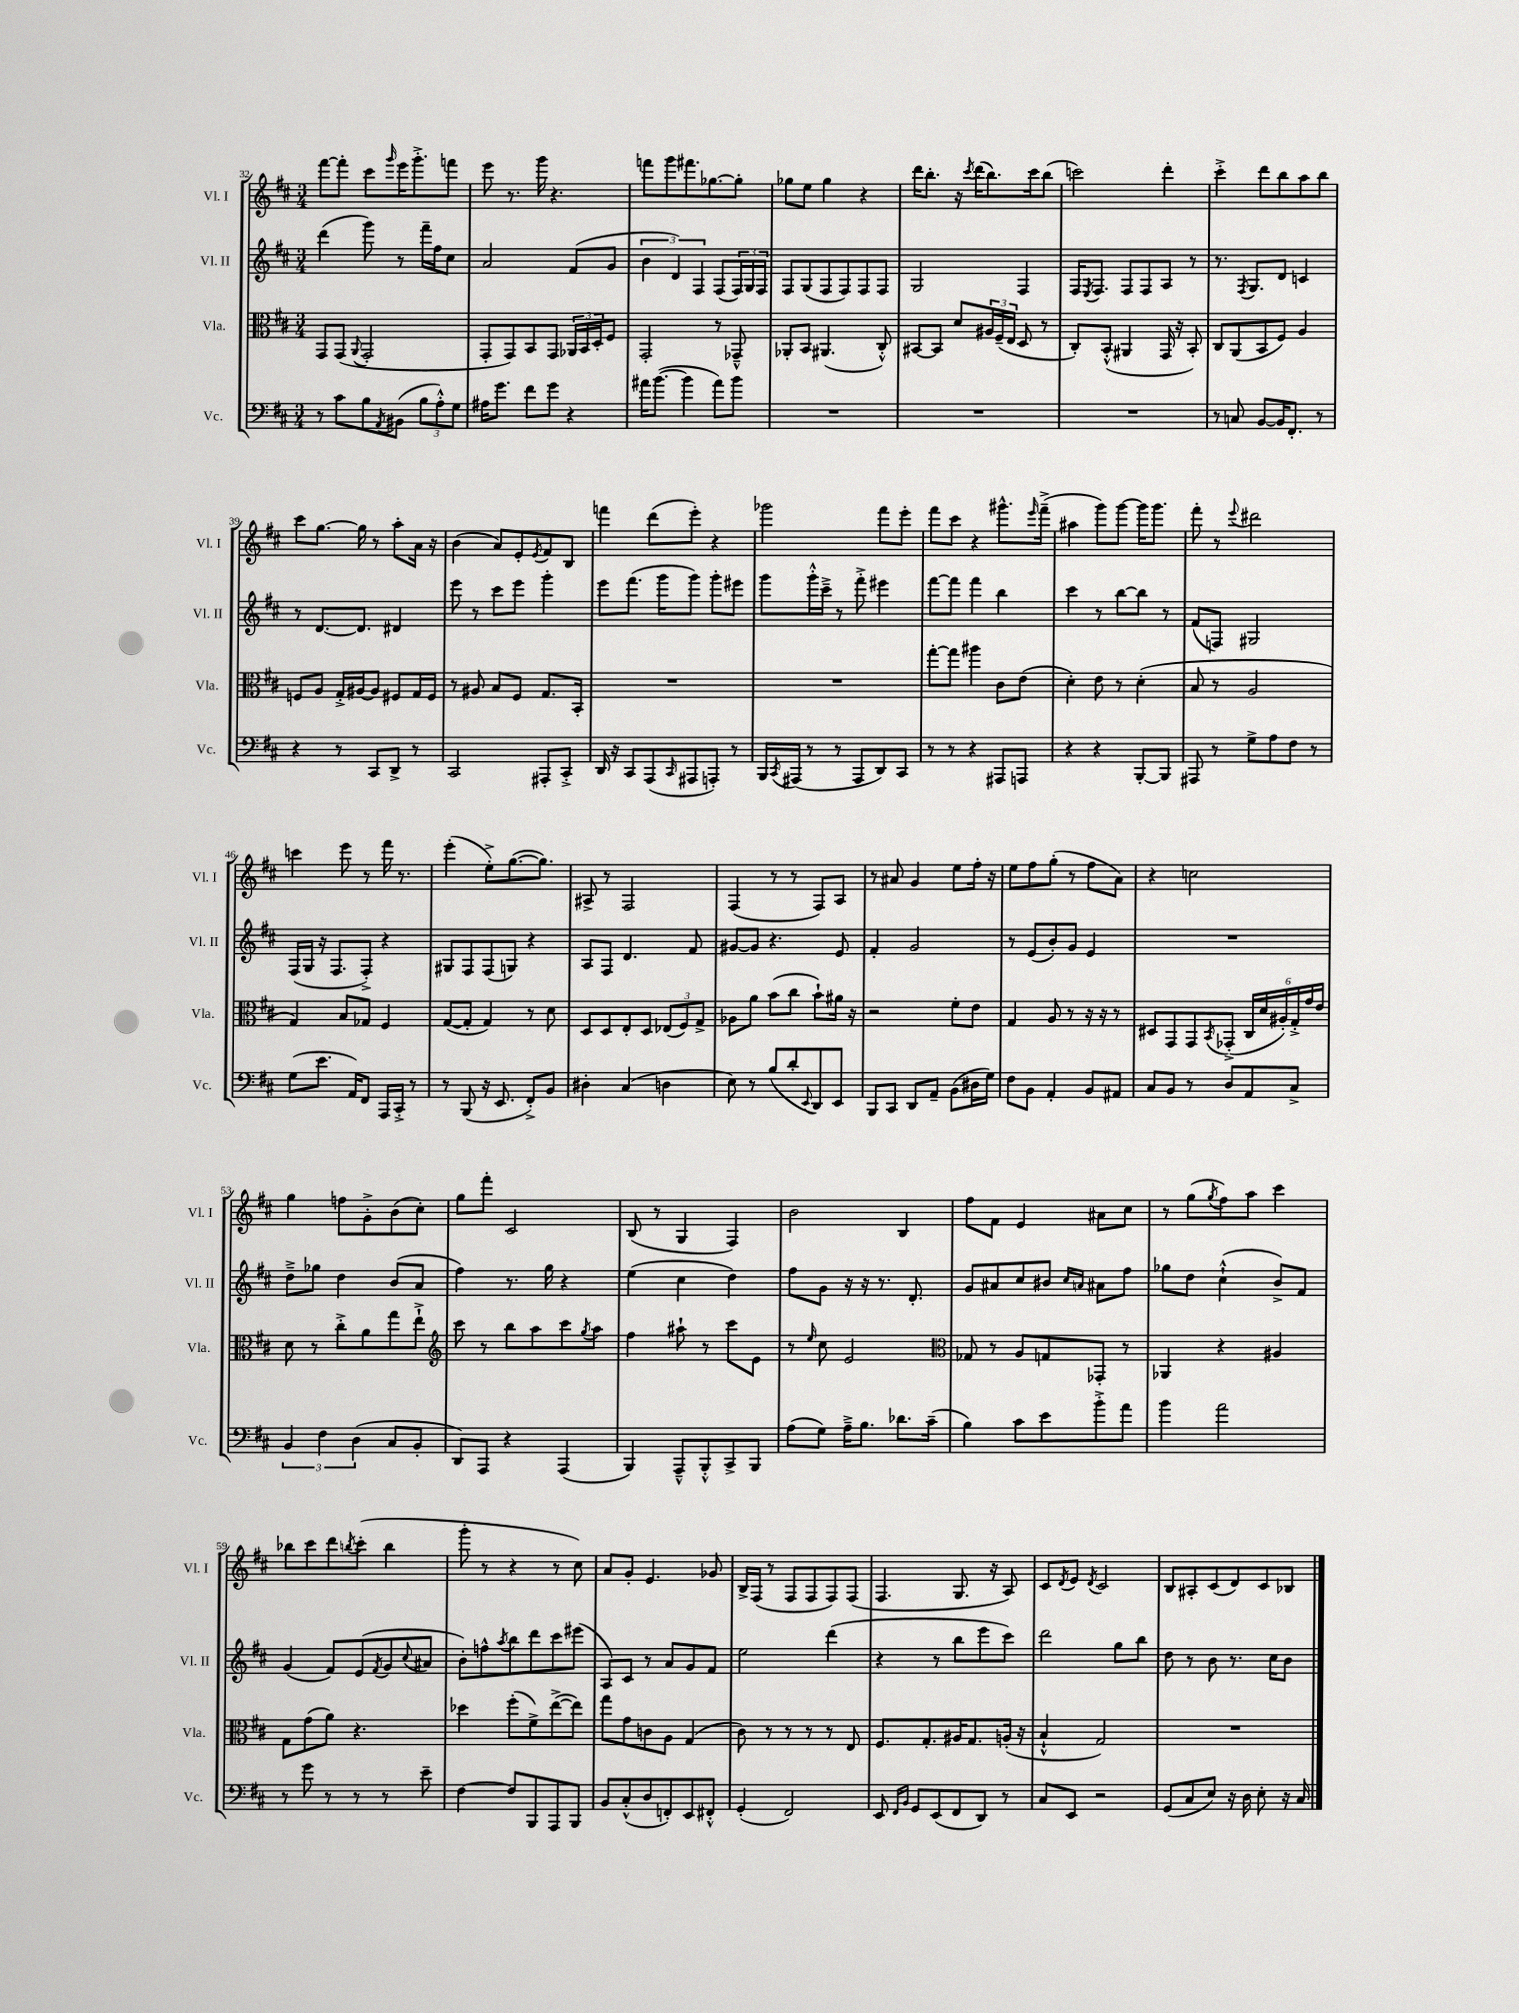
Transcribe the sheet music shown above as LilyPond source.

<<
\new StaffGroup <<
\new Staff = "s0" \with { instrumentName = "Vl. I" shortInstrumentName = "Vl. I" } {
    \clef treble \key d \major \numericTimeSignature \time 3/4
    fis'''8~ fis'''8-. cis'''8 \grace { g'''16 } e'''16 g'''8.-.-> f'''8 |
    e'''8 r8. g'''16 r4. |
    f'''8 g'''8 fis'''8. ges''8.~ ges''8-. |
    ges''8 e''8 ges''4 r4 |
    d'''16 b''8.-. r16 \acciaccatura { cis'''8 } d'''16( b''8.) cis'''16 b''8( |
    c'''2) d'''4-. |
    cis'''4-.-> d'''8 b''8 a''8 b''8 |
    cis'''8 g''8.~ g''16 r8 a''8-. a'16 r16 |
    b'4( a'8) e'8-. \acciaccatura { e'8 } fis'8 b8 |
    f'''4 d'''8( e'''8-.) r4 |
    ges'''2 fis'''8 e'''8-. |
    fis'''8 cis'''8 r4 gis'''8.-^ \grace { e'''16 } fis'''16--->( |
    ais''4 g'''8) g'''8~ g'''16 g'''8. |
    fis'''8-. r8 \appoggiatura { e'''8 } dis'''2 |
    c'''4 e'''8 r8 fis'''16 r8. |
    e'''4-.( e''8-.->) g''8.~( g''8.) |
    ais8-> r8 fis2 |
    fis4( r8 r8 fis8) a8 |
    r8 ais'8 g'4 e''8 fis''16-. r16 |
    e''8 fis''8 g''8-.( r8 fis''8 a'8) |
    r4 c''2 |
    g''4 f''8 g'8-.-> b'8( cis''8-.) |
    g''8 fis'''8-. cis'2 |
    b8( r8 g4 fis4) |
    b'2 b4 |
    fis''8 fis'8 e'4 ais'8 cis''8 |
    r8 g''8( \acciaccatura { g''8 } fis''8) a''8 cis'''4 |
    bes''8 cis'''8 d'''8 \acciaccatura { b''8 } cis'''8-.( b''4 |
    g'''8-. r8 r4 r8 cis''8) |
    a'8 g'8-. e'4. ges'8 |
    b16-> fis16( r8 fis8 fis8 fis8) fis8( |
    fis4. g8. r16 a8) |
    cis'8 \acciaccatura { d'8 } e'8 \acciaccatura { d'8 } cis'2 |
    b8 ais8-. cis'8( d'8) cis'8 bes8 \bar "|." |
}
\new Staff = "s1" \with { instrumentName = "Vl. II" shortInstrumentName = "Vl. II" } {
    \clef treble \key d \major \numericTimeSignature \time 3/4
    d'''4( g'''8) r8 fis'''16-- fis''16 cis''8 |
    a'2 fis'8( g'8 |
    \tuplet 3/2 { b'4 d'4) fis4 } fis8( \tuplet 3/2 { fis16) g16 fis16 } |
    fis8 g8( fis8 fis8) fis8 fis8 |
    g2 fis4 |
    fis16 \acciaccatura { e8 } fis8. fis8 fis8 a8 r8 |
    r8. \acciaccatura { fis8 } g8. d'8 c'4 |
    r8 d'8.~ d'8. dis'4 |
    e'''8 r8 cis'''8 e'''8 g'''4-. |
    e'''8 fis'''8.( g'''16 g'''8) g'''8-. eis'''8 |
    g'''8 g'''16-.-^ cis'''16---> r8 fis'''8-.-> eis'''4 |
    fis'''8~ fis'''8 fis'''4 b''4 |
    cis'''4 r8 b''8~ b''8 r8 |
    fis'8( f8) gis2 |
    fis16( g16 r16 fis8. fis8-.->) r4 |
    gis8 fis8 fis8( g8) r4 |
    a8 fis8 d'4. fis'8 |
    gis'8~ gis'8 r4. e'8 |
    fis'4-. g'2 |
    r8 e'8( b'8-.) g'8 e'4 |
    R2. |
    d''8---> ges''8 d''4 b'8( a'8 |
    fis''4) r8. g''16 r4 |
    e''4( cis''4 d''4) |
    fis''8 g'8 r16 r16 r8. d'8.-. |
    g'8 ais'8 cis''8 bis'8 \grace { cis''16 a'16 } ais'8 fis''8 |
    ges''8 d''8 cis''4-!-^( b'8->) fis'8 |
    g'4( fis'8) e'8( \acciaccatura { fis'8 } g'8 \appoggiatura { cis''8 } ais'8 |
    b'8-.) f''8-^ \acciaccatura { a''8 } b''8 d'''8 cis'''8 eis'''8( |
    a8) cis'8 r8 a'8 g'8 fis'8 |
    e''2 d'''4( |
    r4 r8 b''8 e'''8 cis'''8) |
    d'''2 g''8 b''8 |
    d''8 r8 b'8 r8. cis''16 b'8 \bar "|." |
}
\new Staff = "s2" \with { instrumentName = "Vla." shortInstrumentName = "Vla." } {
    \clef alto \key d \major \numericTimeSignature \time 3/4
    g,8 g,8( \appoggiatura { a,8 } g,2-. |
    g,8-. g,8) b,8 g,8 \tuplet 3/2 { aes,16 b,16 d16-. } fis8 |
    g,2-. r8 ges,8---^ |
    aes,8-. b,8 ais,4.( cis8-.-^) |
    bis,8~ bis,8 d'8 \tuplet 3/2 { ais16 fis16--( e16 } d8 r8 |
    cis8-.) b,8-.-^( ais,4 g,16 r16 b,8-.) |
    cis8 a,8( b,8 fis8) a4 |
    f8 a8 g16-.-> ais16~ ais8 fis8 g16 fis16 |
    r8 ais8 b8 fis8 g8. b,16-. |
    R2. |
    R2. |
    g''8~-. g''8 ais''4 cis'8 e'8( |
    d'4-.) e'8 r8 d'4-.( |
    b8 r8 a2 |
    g4) b8 ges8 fis4 |
    g8~( g8-. g4) r8 d'8 |
    d8 d8 e8-. d8 \tuplet 3/2 { ees8( fis8) g8-> } |
    aes8 a'8 b'8( cis''8 b'8-!) ais'16 r16 |
    r2 fis'8-. e'8 |
    g4 a8 r8 r16 r16 r8 |
    dis8 g,8 g,8 \acciaccatura { b,8 } ges,8-.->( \tuplet 6/4 { cis16 d'16 ais16-.) g16-.-> g'16 e'16 } |
    d'8 r8 cis''8-.-> a'8 g''8 e''8-!-> |
    \clef treble cis'''8 r8 b''8 a''8 cis'''8 \acciaccatura { g''8 } a''8 |
    fis''4 ais''8-! r8 cis'''8 e'8 |
    r8 \grace { e''16 } cis''8 e'2 |
    \clef alto ges8 r8 a8 g8 ges,8-. r8 |
    aes,4 r4 ais4 |
    g8 g'8( a'8) r4. |
    des''4 fis''8-.( fis'8->) e''8~->( e''8) |
    g''8 g'8 c'8 a8 g4( |
    cis'8) r8 r8 r8 r8 e8 |
    fis8. g8.-. ais16 g8. a16-.( r16 |
    b4-!-^ g2) |
    R2. \bar "|." |
}
\new Staff = "s3" \with { instrumentName = "Vc." shortInstrumentName = "Vc." } {
    \clef bass \key d \major \numericTimeSignature \time 3/4
    r8 cis'8 b8 \acciaccatura { a,8 } bis,8( \tuplet 3/2 { b8 a8-.-^) g8 } |
    ais16 g'8. fis'8 g'8 r4 |
    ais'16 b'8.~( b'4 ais'8) b'8 |
    R2. |
    R2. |
    R2. |
    r8 c8 b,8~ b,16 fis,8.-. r8 |
    r4 r8 cis,8 d,8-> r8 |
    cis,2 ais,,8-. cis,8-.-> |
    d,16 r16 cis,8 a,,8( \grace { cis,16 } ais,,8 a,,8-.) r8 |
    b,,16 \acciaccatura { cis,8 } ais,,16( r8 r8 ais,,8 d,8) cis,8 |
    r8 r8 r4 ais,,8 a,,8 |
    r4 r4 b,,8~-. b,,8 |
    ais,,8 r8 g8-> a8 fis8 r8 |
    g8( e'8. a,16) fis,8 a,,16 cis,16-.-> r8 |
    r8 b,,8( r16 e,8. fis,8-.->) b,8 |
    dis4-. cis4( d4 |
    e8) r8 b8( d'8-. \appoggiatura { e,8 } d,8) e,8 |
    b,,8 cis,8 d,8 a,8-- b,8( dis16 g16) |
    fis8 b,8 a,4-. b,8 ais,8 |
    cis8 b,8 r8 d8 a,8 cis8-> |
    \tuplet 3/2 { b,4 fis4 d4( } cis8 b,8-. |
    d,8) a,,8 r4 a,,4( |
    b,,4) a,,8---^ b,,8-.-^ cis,8-> b,,8 |
    a8( g8) a16---> b8. des'8. cis'16--( |
    b4) cis'8 e'8 b'8-.-> a'8 |
    b'4 a'2 |
    r8 g'8 r8 r8 r8 e'8-- |
    fis4~ fis8 b,,8 a,,8 b,,8 |
    b,8 cis8-.-^( d8 f,8-.) e,8 fis,8-.-^ |
    g,4-.( fis,2) |
    e,8 \grace { fis,16 b,16 } g,8 e,8( fis,8 d,8) r8 |
    cis8 e,8 r2 |
    g,8( cis8 e8) r16 d16 e8-. r16 cis16 \bar "|." |
}
>>
>>
\layout { \context { \Score currentBarNumber = #32 } }
